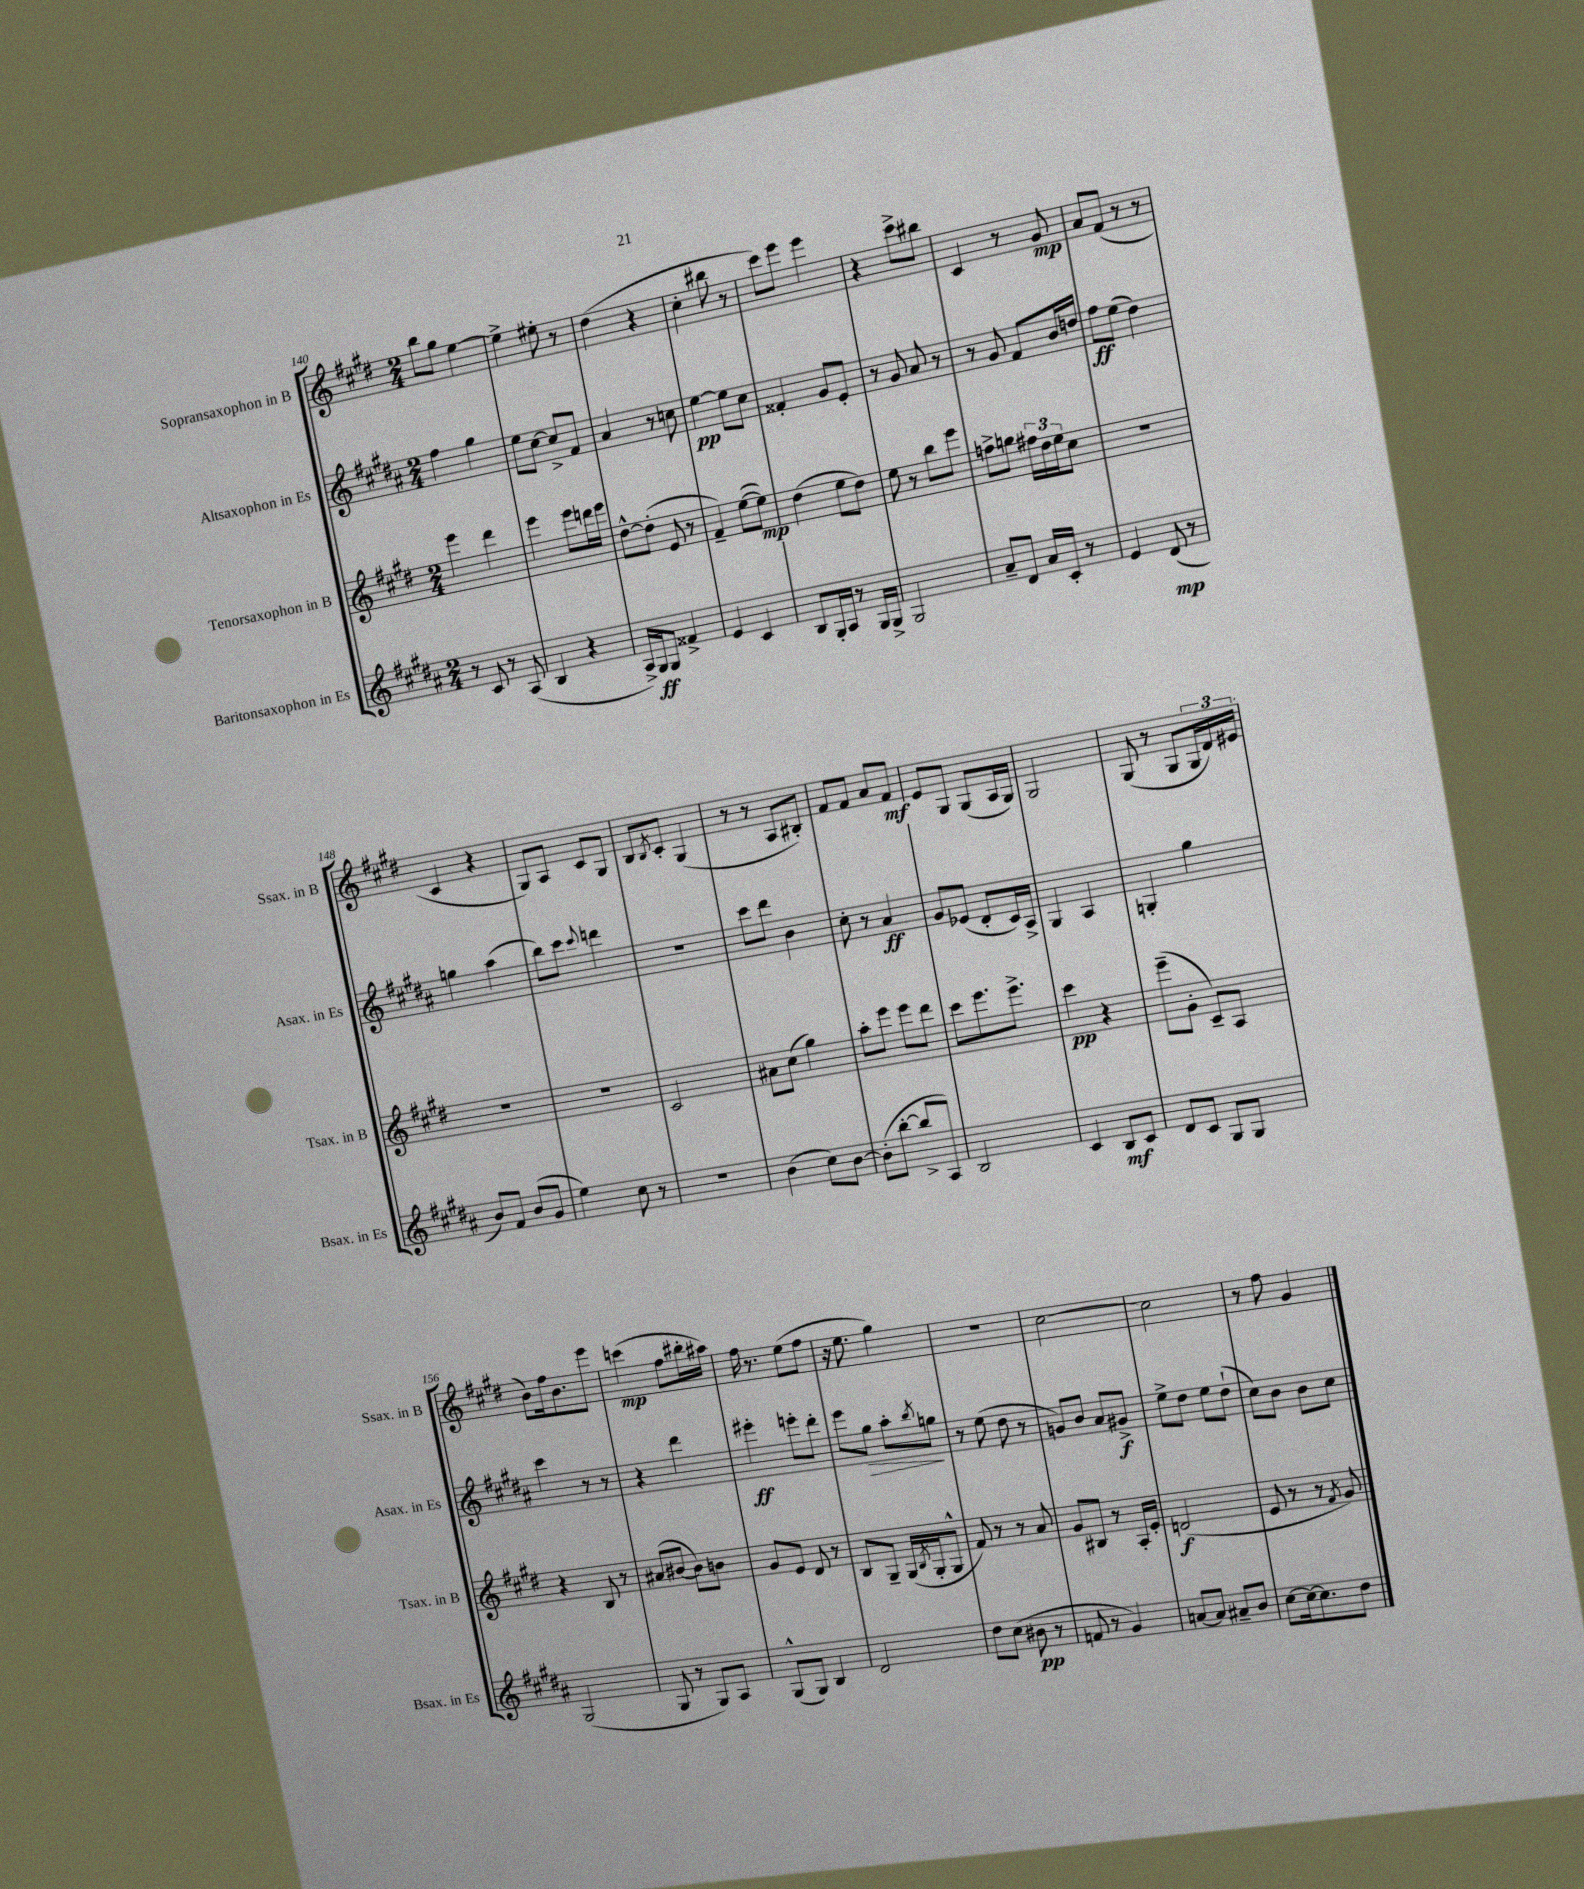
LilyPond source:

<<
\new StaffGroup <<
\new Staff = "s0" \with { instrumentName = "Sopransaxophon in B" shortInstrumentName = "Ssax. in B" } {
    \clef treble \key e \major \numericTimeSignature \time 2/4
    b''8 gis''8 e''4~ |
    e''4-> eis''8-. r8 |
    dis''4( r4 |
    cis''4-. bis''8 r8 |
    cis'''8) e'''8 e'''4 |
    r4 cis'''8-> bis''8 |
    cis'4 r8 gis'8\mp |
    a'8 fis'8( r8 r8 |
    cis'4 r4 |
    gis8) a8 cis'8 gis8 |
    b8 \acciaccatura { b8 } cis'8-. gis4( |
    r8 r8 a8 bis8-.) |
    fis'8 fis'8 a'8 fis'8\mf |
    e'8 gis8 gis8( a16 gis16) |
    gis2 |
    gis8( r8 gis8 \tuplet 3/2 { gis16 dis'16) eis'16( } |
    b'8) fis''16 b'8. e'''8 |
    c'''4\mp( fis''8 bis''16-. ais''16) |
    fis''16 r8. e''8( fis''8 |
    r16 e''8. gis''4) |
    r2 |
    cis''2~ |
    cis''2 |
    r8 fis''8 gis'4 \bar "|." |
}
\new Staff = "s1" \with { instrumentName = "Altsaxophon in Es" shortInstrumentName = "Asax. in Es" } {
    \clef treble \key b \major \numericTimeSignature \time 2/4
    fis''4 gis''4 |
    e''8 cis''8~ cis''8-> fis'8 |
    ais'4 r8 c''8 |
    e''4~\pp e''8 cis''8 |
    fisis'4-. gis'8 e'8-. |
    r8 gis'8 ais'8 r8 |
    r8 gis'8 fis'8 b'16 d''16 |
    fis''8\ff e''8( dis''4) |
    g''4 ais''4( |
    b''8) cis'''8 \appoggiatura { cis'''8 } d'''4 |
    r2 |
    cis'''8 dis'''8 b'4 |
    cis''8-. r8 ais'4\ff |
    gis'8 ees'8( dis'8-. cis'16) ais16-> |
    gis4 ais4 |
    g4-. gis''4 |
    cis'''4 r8 r8 |
    r4 dis'''4 |
    eis'''4-.\ff e'''8-. dis'''8-. |
    e'''8 gis''8\> ais''8-. \acciaccatura { b''8 } g''8\! |
    r8 e''8( dis''8 r8 |
    g'8) b'8 ais'8 gis'8->\f |
    e''8-> dis''8 e''8 dis''8-!( |
    cis''8) b'8 b'8 cis''8 \bar "|." |
}
\new Staff = "s2" \with { instrumentName = "Tenorsaxophon in B" shortInstrumentName = "Tsax. in B" } {
    \clef treble \key e \major \numericTimeSignature \time 2/4
    e'''4 dis'''4 |
    e'''4 e'''8 d'''16 e'''16 |
    dis''8~-^ dis''8-.( e'8 r8 |
    fis'4--) e''8~( e''8\mp) |
    dis''4( e''8 dis''8) |
    e''8 r8 b''8 e'''8 |
    f''8-> g''8 \tuplet 3/2 { fis''16 dis''16 e''16 } cis''8 |
    R2 |
    R2 |
    R2 |
    cis'2 |
    ais'8 cis''8( gis''4) |
    a''8-. e'''8 e'''8 dis'''8 |
    cis'''8 e'''8. e'''8.-> |
    cis'''4\pp r4 |
    e'''8--( gis'8-. cis'8--) a8 |
    r4 b8 r8 |
    ais'8( bis'8~ bis'8) b'8 |
    gis'8 e'8 dis'8 r8 |
    b8 gis8-- gis16( \acciaccatura { b8 } gis16-. gis8-^ |
    fis'8) r8 r8 a'8 |
    gis'8 bis8 r8 a16-. e'16-. |
    d'2\f( |
    e'8 r8 r8 \acciaccatura { fis'8 } gis'8) \bar "|." |
}
\new Staff = "s3" \with { instrumentName = "Baritonsaxophon in Es" shortInstrumentName = "Bsax. in Es" } {
    \clef treble \key b \major \numericTimeSignature \time 2/4
    r8 cis'8 r8 ais8( |
    b4 r4 |
    ais16->) gis16\ff gis8 fisis'4-> |
    e'4 cis'4 |
    b8 gis16-. ais16 r8 gis16 gis16-> |
    gis2 |
    ais'8-- dis'8 ais'16 cis'16-. r8 |
    e'4 dis'8\mp( r8 |
    b'8) fis'8 b'8( gis'8 |
    e''4) cis''8 r8 |
    r2 |
    b'4( cis''8) b'8~ |
    b'8-.( b''8~-. b''8-> ais8) |
    b2 |
    cis'4 b8\mf cis'8 |
    dis'8 cis'8 gis8 gis8 |
    gis2( |
    gis8 r8 gis8) ais8 |
    gis8-^( gis8) b4 |
    dis'2 |
    dis''8 cis''8( bis'8\pp r8 |
    f'8 r8 gis'4) |
    a'8~ a'8 ais'8-- b'8 |
    cis''8~ cis''16~ cis''8. dis''8 \bar "|." |
}
>>
>>
\layout { \context { \Score currentBarNumber = #140 } }
